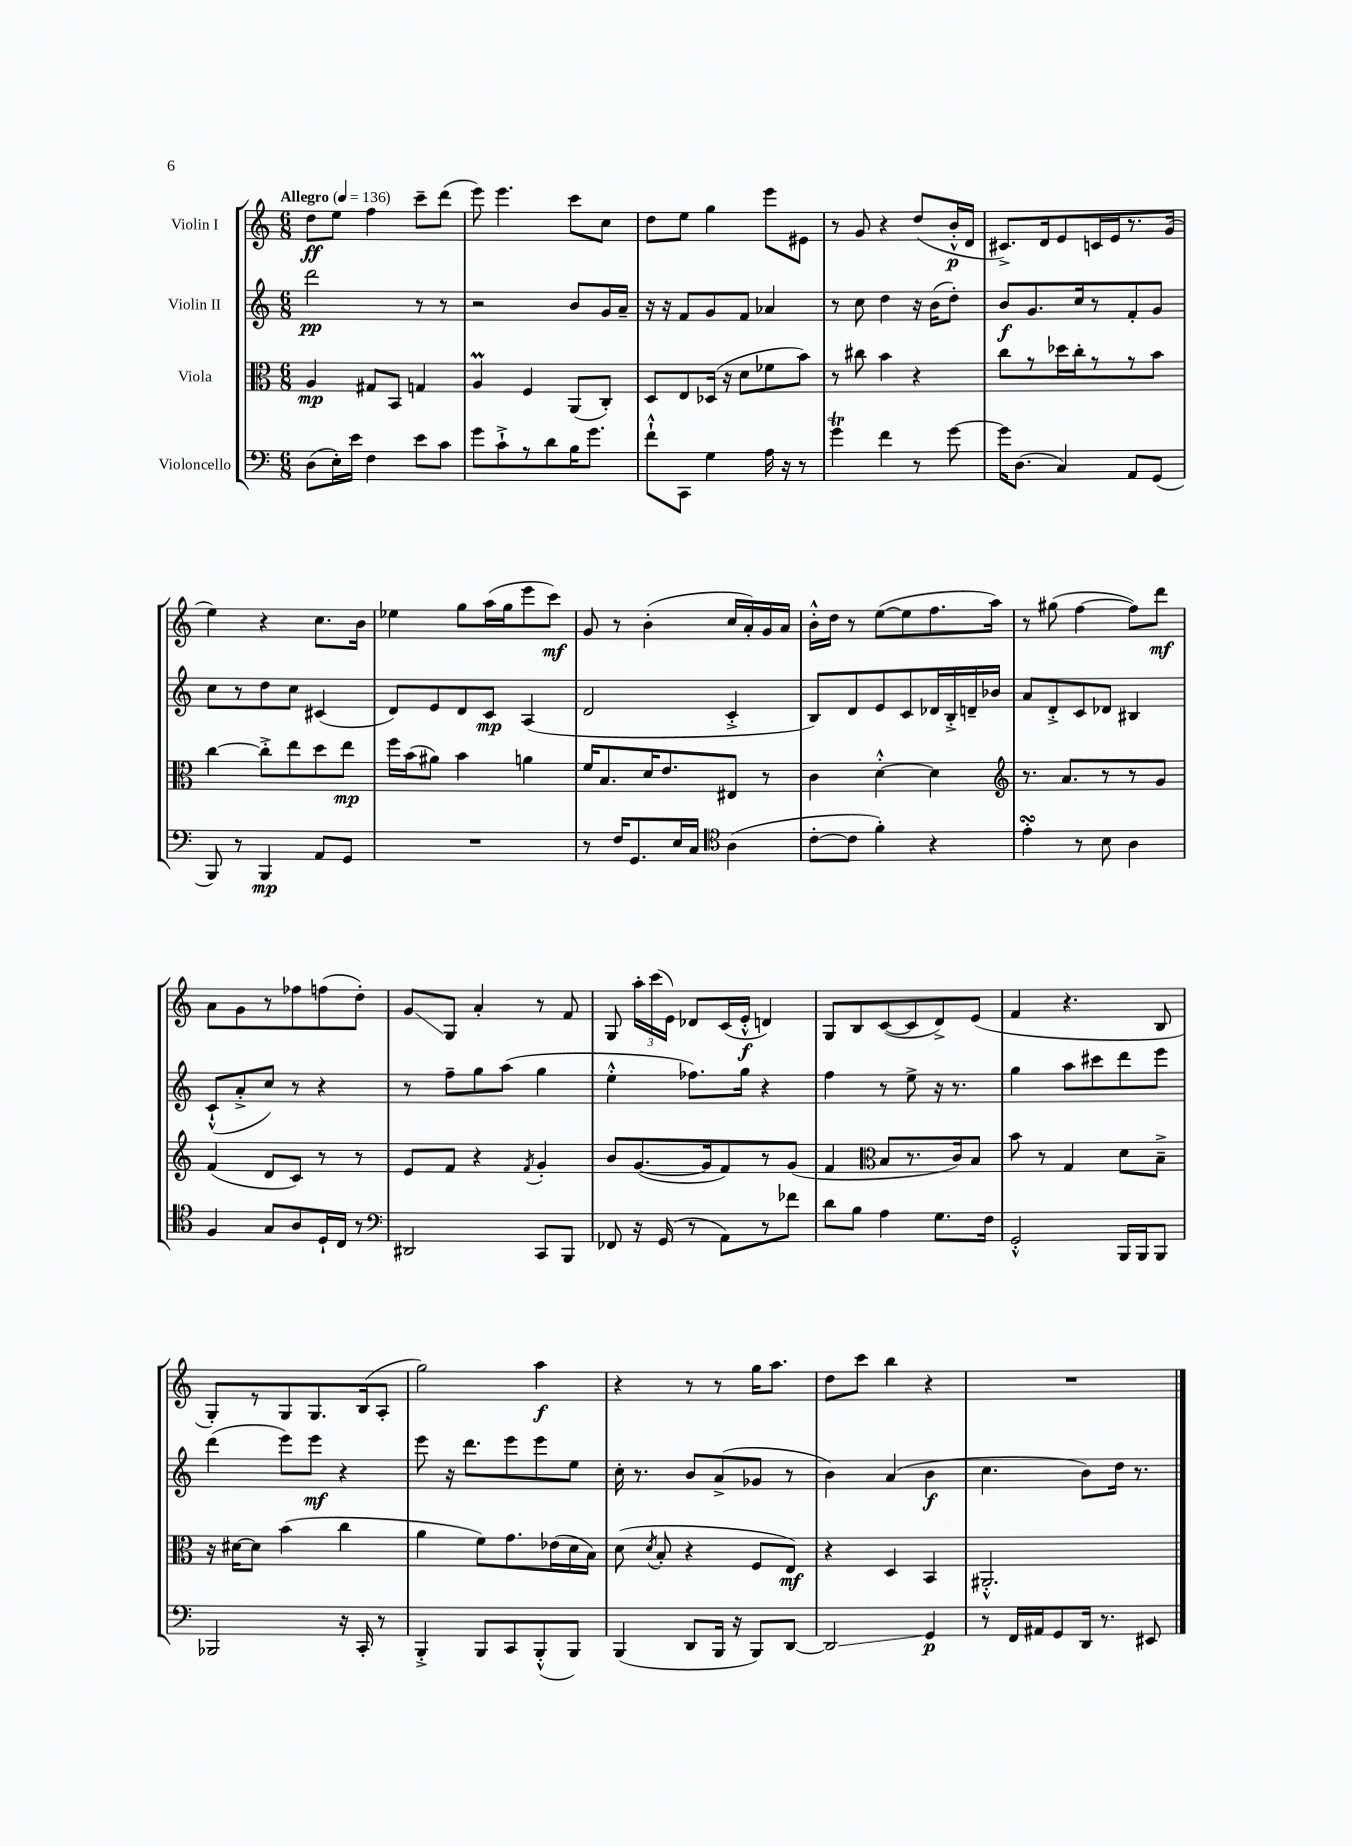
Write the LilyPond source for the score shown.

<<
\new StaffGroup <<
\new Staff = "s0" \with { instrumentName = "Violin I" } {
    \clef treble \key c \major \numericTimeSignature \time 6/8 \tempo "Allegro" 4 = 136
    \autoBeamOff d''8[\ff e''8] f''4 c'''8[-- d'''8]( |
    e'''8) e'''4. c'''8[ c''8] |
    d''8[ e''8] g''4 e'''8[ eis'8] |
    r8 g'8 r4 d''8[( b'16-.-^\p d'16] |
    cis'8.[->) d'16 e'8 c'16 e'16 r8. g'16]( |
    e''4) r4 c''8.[ b'16] |
    ees''4 g''8[ a''16( g''16 e'''8 c'''8]\mf) |
    g'8 r8 b'4-.( c''16[ a'16-.) g'16 a'16] |
    b'16[-.-^ d''16] r8 e''8[~( e''8 f''8. a''16]) |
    r8 gis''8( f''4~ f''8[) d'''8]\mf |
    a'8[ g'8 r8 fes''8 f''8( d''8]-.) |
    g'8[\glissando g8] a'4-. r8 f'8 |
    g8 \tuplet 3/2 { a''16[-. c'''16( e'16]) } des'8[ c'16( e'16]-.-^\f d'4) |
    g8[ b8 c'8~( c'8 d'8->) e'8]( |
    f'4 r4. b8 |
    g8[-.) r8 g8 g8. b16( a8]-. |
    g''2) a''4\f |
    r4 r8 r8 g''16[ a''8.] |
    d''8[ c'''8] b''4 r4 |
    R2. \bar "|." |
}
\new Staff = "s1" \with { instrumentName = "Violin II" } {
    \clef treble \key c \major \numericTimeSignature \time 6/8
    \autoBeamOff d'''2\pp r8 r8 |
    r2 b'8[ g'16 a'16]-- |
    r16 r16 f'8[ g'8 f'8] aes'4 |
    r8 c''8 d''4 r16 b'16[( d''8]-.) |
    b'8[\f g'8. c''16 r8 f'8-. g'8] |
    c''8[ r8 d''8 c''8] cis'4( |
    d'8[) e'8 d'8 c'8]\mp a4( |
    d'2 c'4-.-> |
    b8[) d'8 e'8 c'8 des'16 b16-.-> d'16-- bes'16] |
    a'8[ d'8-.-> c'8 des'8] bis4 |
    c'8[-!-^( a'8-.-> c''8]) r8 r4 |
    r8 f''8[-- g''8 a''8]( g''4 |
    e''4-.-^ fes''8.[) g''16] r4 |
    f''4 r8 e''8-> r16 r8. |
    g''4 a''8[ cis'''8 d'''8 e'''8] |
    d'''4( e'''8[) e'''8]\mf r4 |
    e'''8 r16 d'''8.[ e'''8 e'''8 e''8] |
    c''16-. r8. b'8[ a'8->( ges'8] r8 |
    b'4) a'4( b'4\f |
    c''4. b'8[) d''16] r8. \bar "|." |
}
\new Staff = "s2" \with { instrumentName = "Viola" } {
    \clef alto \key c \major \numericTimeSignature \time 6/8
    \autoBeamOff a4\mp gis8[ b,8] g4 |
    a4\prall f4 a,8[( c8]-.) |
    d8[ e8 des16]( r16 d'8[ fes'8 b'8]) |
    r8 cis''8 b'4 r4 |
    c''8[ r8 des''16 c''16-. r8 r8 b'8] |
    c''4~ c''8[-.-> e''8 d''8 e''8]\mp |
    f''16[ b'16( ais'8]) b'4 a'4 |
    f'16[ b8. d'16 e'8. eis8] r8 |
    c'4 d'4~-.-^ d'4 |
    \clef treble r8. a'8.[ r8 r8 g'8] |
    f'4( d'8[ c'8]) r8 r8 |
    e'8[ f'8] r4 \acciaccatura { f'8 } g'4-. |
    b'8[ g'8.~( g'16 f'8) r8 g'8]( |
    f'4 \clef alto b8[ r8. c'16) b8] |
    b'8 r8 g4 d'8[ b8]---> |
    r16 dis'16[~ dis'8] b'4( c''4 |
    a'4 f'8[) g'8. ees'16( d'16 b16]) |
    d'8( \acciaccatura { d'8 } b8-. r4 f8[ e8]\mf) |
    r4 d4 b,4 |
    ais,2.-.-^ \bar "|." |
}
\new Staff = "s3" \with { instrumentName = "Violoncello" } {
    \clef bass \key c \major \numericTimeSignature \time 6/8
    \autoBeamOff d8[( e16-.) e'16] f4 e'8[ c'8] |
    g'8[ c'8-!-> r8 d'8 b16 g'8.] |
    f'8[-!-^ c,8] g4 a16 r16 r8 |
    g'4\trill f'4 r8 g'8~ |
    g'16[ d8.]( c4) a,8[ g,8]( |
    b,,8) r8 b,,4\mp a,8[ g,8] |
    R2. |
    r8 f16[ g,8. e16 c16] \clef tenor a4( |
    c'8[~-. c'8] f'4-.) r4 |
    e'4-.\turn r8 b8 a4 |
    f4 g8[ a8 d16-! c16] r8 |
    \clef bass dis,2 c,8[ b,,8] |
    fes,8 r16 g,16( r8 a,8[) r8 fes'8] |
    d'8[ b8] a4 g8.[ f16] |
    g,2-.-^ b,,16[ b,,16 b,,8] |
    bes,,2 r16 c,16-. r8 |
    b,,4-.-> b,,8[ c,8 b,,8-.-^( b,,8]) |
    b,,4( d,8[ b,,16] r16 b,,8[) d,8]~ |
    d,2\glissando g,4\p |
    r8 f,16[ ais,16 g,8 d,16] r8. eis,8 \bar "|." |
}
>>
>>
\layout { \context { \Score \remove "Bar_number_engraver" } }
